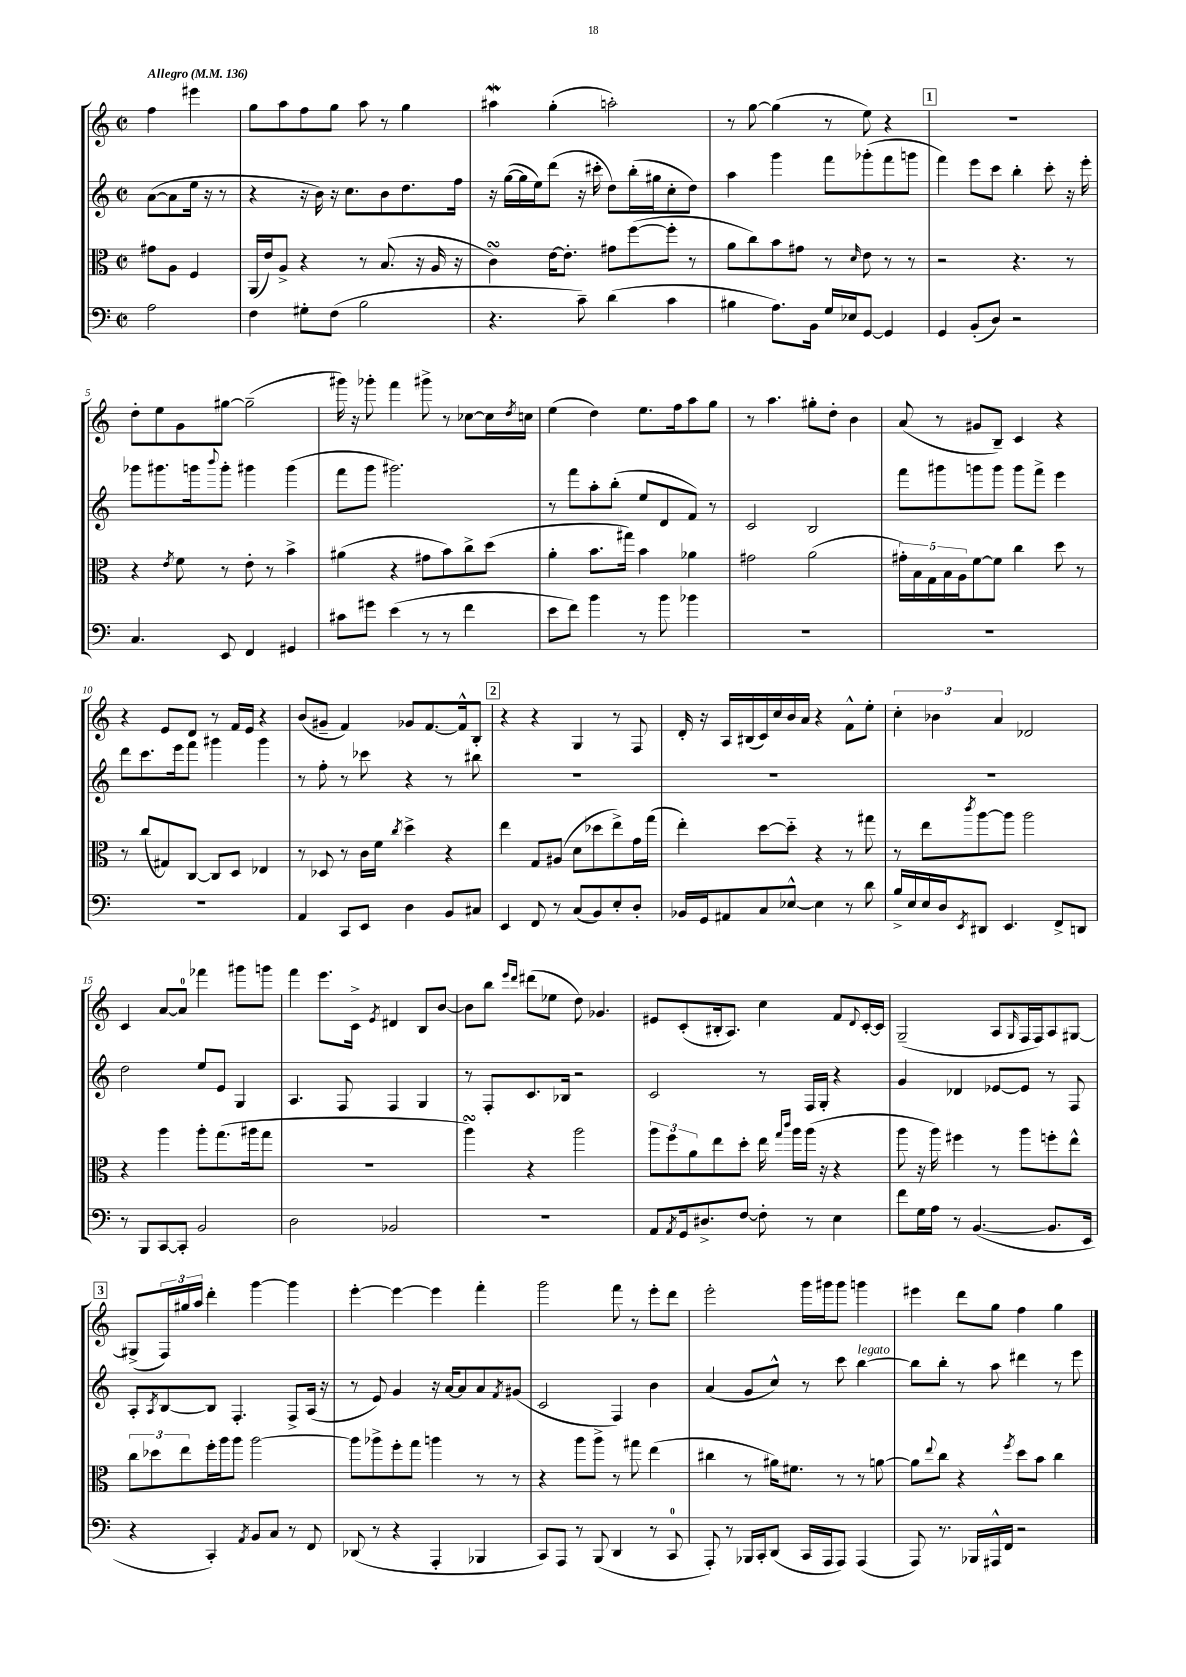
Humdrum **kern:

**kern	**kern	**kern	**kern
*part4	*part3	*part2	*part1
*staff4	*staff3	*staff2	*staff1
*clefF4	*clefC3	*clefG2	*clefG2
*k[]	*k[]	*k[]	*k[]
*M2/2	*M2/2	*M2/2	*M2/2
*met(c|)	*met(c|)	*met(c|)	*met(c|)
*MM136	*MM136	*MM136	*MM136
=	=	=	=
!	!	!	!LO:TX:a:B:t=Allegro
2A\	8g#X\L	([8a\L	4ff\
.	8A\J	8a\]	.
.	4F/	16ee\Jk	4eee#X\
.	.	16r	.
.	.	8r	.
=1	=1	=1	=1
4F\	(16AA/LL	4r	8gg\L
.	16e/J)	.	.
.	8A^/J	.	8aa\
8G#X'\L	4r	16r	8ff\
.	.	16b\)	.
(8F\J	.	16r	8gg\J
.	.	8.cc\L	.
2B\	8r	.	8aa\
.	(8.B/	8b\	8r
.	.	8.dd\	4gg\
.	16r	.	.
.	16A/	.	.
.	16r	16ff\Jk	.
=2	=2	=2	=2
4.r	4csSSs\)	16r	4aa#XW\
.	.	([16gg\LL	.
.	.	16gg\]	.
.	.	16ee\J)	.
.	[16e\KL	(8ddd\J	(4gg'\
.	8.e'\J]	.	.
8c~\)	.	16r	.
.	.	16ccc#X'\	.
(4d\	8g#X\L	8dd\L)	2aan'\)
.	([8ff\	(16bb'\L	.
.	.	16gg#X\J	.
4c\	8ff'\J]	8cc'\	.
.	8r	8dd\J)	.
=3	=3	=3	=3
4B#X\	8a\L	4aa\	8r
.	8cc\)	.	[8gg\
8.A\L)	8b\	4ggg\	(4gg\]
.	8g#X\J	.	.
16BB\Jk	.	.	.
16G/LL	8r	8fff\L	8r
16E-X/J	.	.	.
.	16qqd/	.	.
[8GG/J	8e\	(8ggg-X'\	8ee\)
4GG/]	8r	8fff\	4r
.	8r	8gggn\J	.
!!LO:REH:place=s1:t=1
=4	=4	=4	=4
4GG/	2r	4fff\)	1r
(8BB'/L	.	8eee\L	.
8D/J)	.	8ccc\J	.
2r	4.r	4bb'\	.
.	.	8ccc'\	.
.	8r	16r	.
.	.	16eee'\	.
!!LO:LB:g=z
=5	=5	=5	=5
4.C/	4r	8ggg-X\L	8dd'\L
.	.	8.ggg#X\	8ee\
.	8qe/	.	.
.	8f\	.	8g\
.	.	16gggn\k	.
.	.	8qqbbb/	.
8EE/	8r	8ggg'\J	[8gg#X\J
4FF/	8e'\	4ggg#X\	(2gg#~\]
.	8r	.	.
4GG#X/	4b^\	(4ggg#\	.
=6	=6	=6	=6
8c#X\L	(4a#X\	8fff\L	16ggg#X\)
.	.	.	16r
8g#X\J	.	8ggg\J	8ggg-X'\
(4e\	4r	2.ggg#X\)	4fff\
8r	8g#X\L	.	8ggg#X^\
8r	8b\)	.	8r
4f\	8cc^\	.	[8cc-X\L
.	(8dd\J	.	16cc-\L]
.	.	.	8qdd/
.	.	.	16ccn\JJ
=7	=7	=7	=7
8e\L	4a'\	8r	(4ee\
8f\J)	.	8fff\L	.
4b\	8.b\L	8aa'\	4dd\)
.	.	(8bb'\J	.
.	16gg#X\Jk)	.	.
8r	4b\	8ee/L	8.ee\L
8b\	.	8d/	.
.	.	.	16ff\k
4b-X\	4a-X\	8f/J)	8aa\
.	.	8r	8gg\J
=8	=8	=8	=8
1r	2g#X\	2c/	8r
.	.	.	4.aa\
.	(2a\	2B/	8gg#X'\L
.	.	.	8dd'\J
.	.	.	4b\
=9	=9	=9	=9
1r	20g#X'\LL)	8fff\L	(8a/
.	20B\	.	.
.	20G\	.	.
.	.	8ggg#X\	8r
.	20B\	.	.
.	20A\J	.	.
.	[8f\	8gggn\	8g#X/L
.	8f\J]	8ggg\J	8B~/J)
.	4cc\	8ggg\L	4c/
.	.	8fff^\J	.
.	8dd\	4eee\	4r
.	8r	.	.
!!LO:LB:g=z
=10	=10	=10	=10
1r	8r	8ddd\L	4r
.	(8cc/L	8.ccc\	.
.	8G#X/)	.	8e/L
.	.	16eee\k	.
.	[8C/J	8fff\J	8d/J
.	8C/L]	4ggg#X\	8r
.	8D/J	.	16f/LL
.	.	.	16e/JJ
.	4E-X/	4ggg#\	4r
=11	=11	=11	=11
4AA/	8r	8r	(8b/L
.	8D-X/	8ff'\	8g#X~/J
8CC/L	8r	8r	4f/)
8EE/J	16c\LL	8ccc-X\	.
.	16f\JJ	.	.
.	8qcc/	.	.
4D\	4dd^\	4r	8g-X/L
.	.	.	[8.f/
8BB/L	4r	8r	.
.	.	.	16f^^/k]
8C#X/J	.	8bb#X\	8B'/J
!!LO:REH:place=s1:t=2
=12	=12	=12	=12
4EE/	4ee\	1r	4r
8FF/	8G/L	.	4r
8r	(8A#X/J	.	.
(8C/L	8d\L	.	4G/
8BB/)	8dd-X\	.	.
8E'/	8ee^\)	.	8r
8D'/J	16g\L	.	8F/
.	(16gg\JJ	.	.
=13	=13	=13	=13
16BB-X/LL	4ee'\)	1r	16d'/
16GG/J	.	.	16r
8AA#X/	.	.	16A/LL
.	.	.	(16B#X/
8C/	[8dd\L	.	16c/)
.	.	.	16cc/
[8E-X^^/J	8dd\J]	.	16b/
.	.	.	16a/JJ
4E-\]	4r	.	4r
8r	8r	.	8f^^\L
8d\	8gg#X\	.	8ee'\J
=14	=14	=14	=14
16B^/LL	8r	1r	6cc'\
16E/	.	.	.
16E/	8ee\L	.	.
.	.	.	6b-X\
16D/J	.	.	.
8qEE/	8qccc/	.	.
8DD#X/J	[8aa\	.	.
.	.	.	6a/
4.EE/	8aa\J]	.	.
.	2aa\	.	2d-X/
8FF^/L	.	.	.
8DDn/J	.	.	.
!!LO:LB:g=z
=15	=15	=15	=15
8r	4r	2dd\	4c/
8BBB/L	.	.	.
[8CC/	4aa\	.	[8a/L
8CC'/J]	.	.	8a/J]
2BB/	8aa'\L	8ee/L	4fff-X\
.	(8.gg\	8e/J	.
.	.	4G/	8ggg#X\L
.	16aa#X\k	.	.
.	8gg\J	.	8gggn\J
=16	=16	=16	=16
2D\	1r	4.A/	4fff\
.	.	.	8.eee\L
.	.	8F/	.
.	.	.	16c^\Jk
.	.	.	8qe/
2BB-X/	.	4F/	4d#X/
.	.	4G/	8B/L
.	.	.	[8b/J
=17	=17	=17	=17
1r	4aasSSS\)	8r	8b\L]
.	.	8F'/L	8bb\J
.	.	.	16qqeee/LL
.	.	.	16qqddd/JJ
.	4r	8.c/	(8ddd#X\L
.	.	.	8ee-X\J
.	.	16B-X/Jk	.
.	2aa\	2r	8dd\)
.	.	.	4.g-X/
=18	=18	=18	=18
8AA/L	12aa\L	2c/	8e#X/L
.	12ff\	.	.
8qAA/	.	.	.
16GG/k	.	.	(8c'/
.	12a\	.	.
8.D#X^/	.	.	.
.	8ee\	.	16B#X'/k
.	.	.	8.A/J)
[8F/J	8dd'\J	.	.
8F'\]	16ee\	8r	4cc\
.	16qqgg/LL	.	.
.	16qqccc/JJ	.	.
.	16aa\LL	.	.
8r	(16aa\JJ	16F/LL	.
.	16r	16G'/JJ	.
4E\	4r	4r	8f/L
.	.	.	8qqd/
.	.	.	[16c'/L
.	.	.	16c/JJ]
=19	=19	=19	=19
8f\L	8aa\	4g/	(2G~/
16G\L	16r	.	.
16A\JJ	16aa\)	.	.
8r	4ff#X\	4d-X/	.
([4.BB/	.	.	.
.	8r	[8e-X/L	8A/L
.	.	.	16qqG/
.	8aa\L	8e-/J]	16F/L
.	.	.	16F/J)
8.BB/L]	8ffn'\	8r	8A/
.	8ee^^\J	8F/	[8G#X/J
16EE/Jk	.	.	.
!!LO:LB:g=z
!!LO:REH:place=s1:t=3
=20	=20	=20	=20
4r	12cc\L	8A'/L	(8G#X^/L]
.	12dd-X\	.	.
.	.	8qA/	.
.	.	[8B/	24F/L)
.	12ee\	.	24gg#X/
.	.	.	24aa/JJ
4CC'/)	16ff'\L	8B/J]	4ddd'\
.	16aa\J	.	.
.	8aa\J	4.F'/	.
8qAA/	.	.	.
8BB/L	[2aa\	.	[4ggg\
8C/J	.	.	.
8r	.	8F^/L	4ggg\]
8FF/	.	(16A/Jk	.
.	.	16r	.
=21	=21	=21	=21
(8DD-X/	8aa\L]	8r	[4eee'\
8r	8aa-X^\	8e/)	.
4r	8ff'\	4g/	4eee\_
.	8gg\J	.	.
4AAA'/	4aan\	16r	4eee\]
.	.	[16a/KL	.
.	.	8a/]	.
4BBB-X/	8r	8a/	4fff'\
.	.	8qf/	.
.	8r	(8g#X/J	.
=22	=22	=22	=22
8CC/L)	4r	2c/	2ggg\
8AAA/J	.	.	.
8r	8aa\L	.	.
(8BBB/	8aa^\J	.	.
4DD/	8r	4F/)	8fff\
.	8gg#X\	.	8r
8r	(4ee\	4b\	8eee'\L
8CC/	.	.	8ddd\J
=23	=23	=23	=23
8AAA'/)	4cc#X\	(4a/	2eee'\
8r	.	.	.
16BBB-X/LL	8r	8g/L	.
16CC'/J	.	.	.
(8DD/J	16a#X\KL)	8cc^^/J)	.
.	8.f#X\J	.	.
16CC/LL	.	8r	16ggg\LL
16AAA/J	.	.	16ggg#X\J
8AAA/J)	8r	8ccc\	8ggg#\J
!	!	!LO:TX:a:i:t=legato	!
(4AAA/	8r	[4bb\	4gggn\
.	[8an\	.	.
=24	=24	=24	=24
8AAA/)	8a\L]	8bb\L]	4eee#X\
.	8qqee/	.	.
8.r	8cc\J	8bb'\J	.
.	4r	8r	8ddd\L
16BBB-X/LL	.	.	.
16AAA#X^^/	.	8aa\	8gg\J
16FF/JJ	.	.	.
.	8qff/	.	.
2r	8dd\L	4ddd#X\	4ff\
.	8b\J	.	.
.	4cc\	8r	4gg\
.	.	8eee\	.
==	==	==	==
*-	*-	*-	*-
